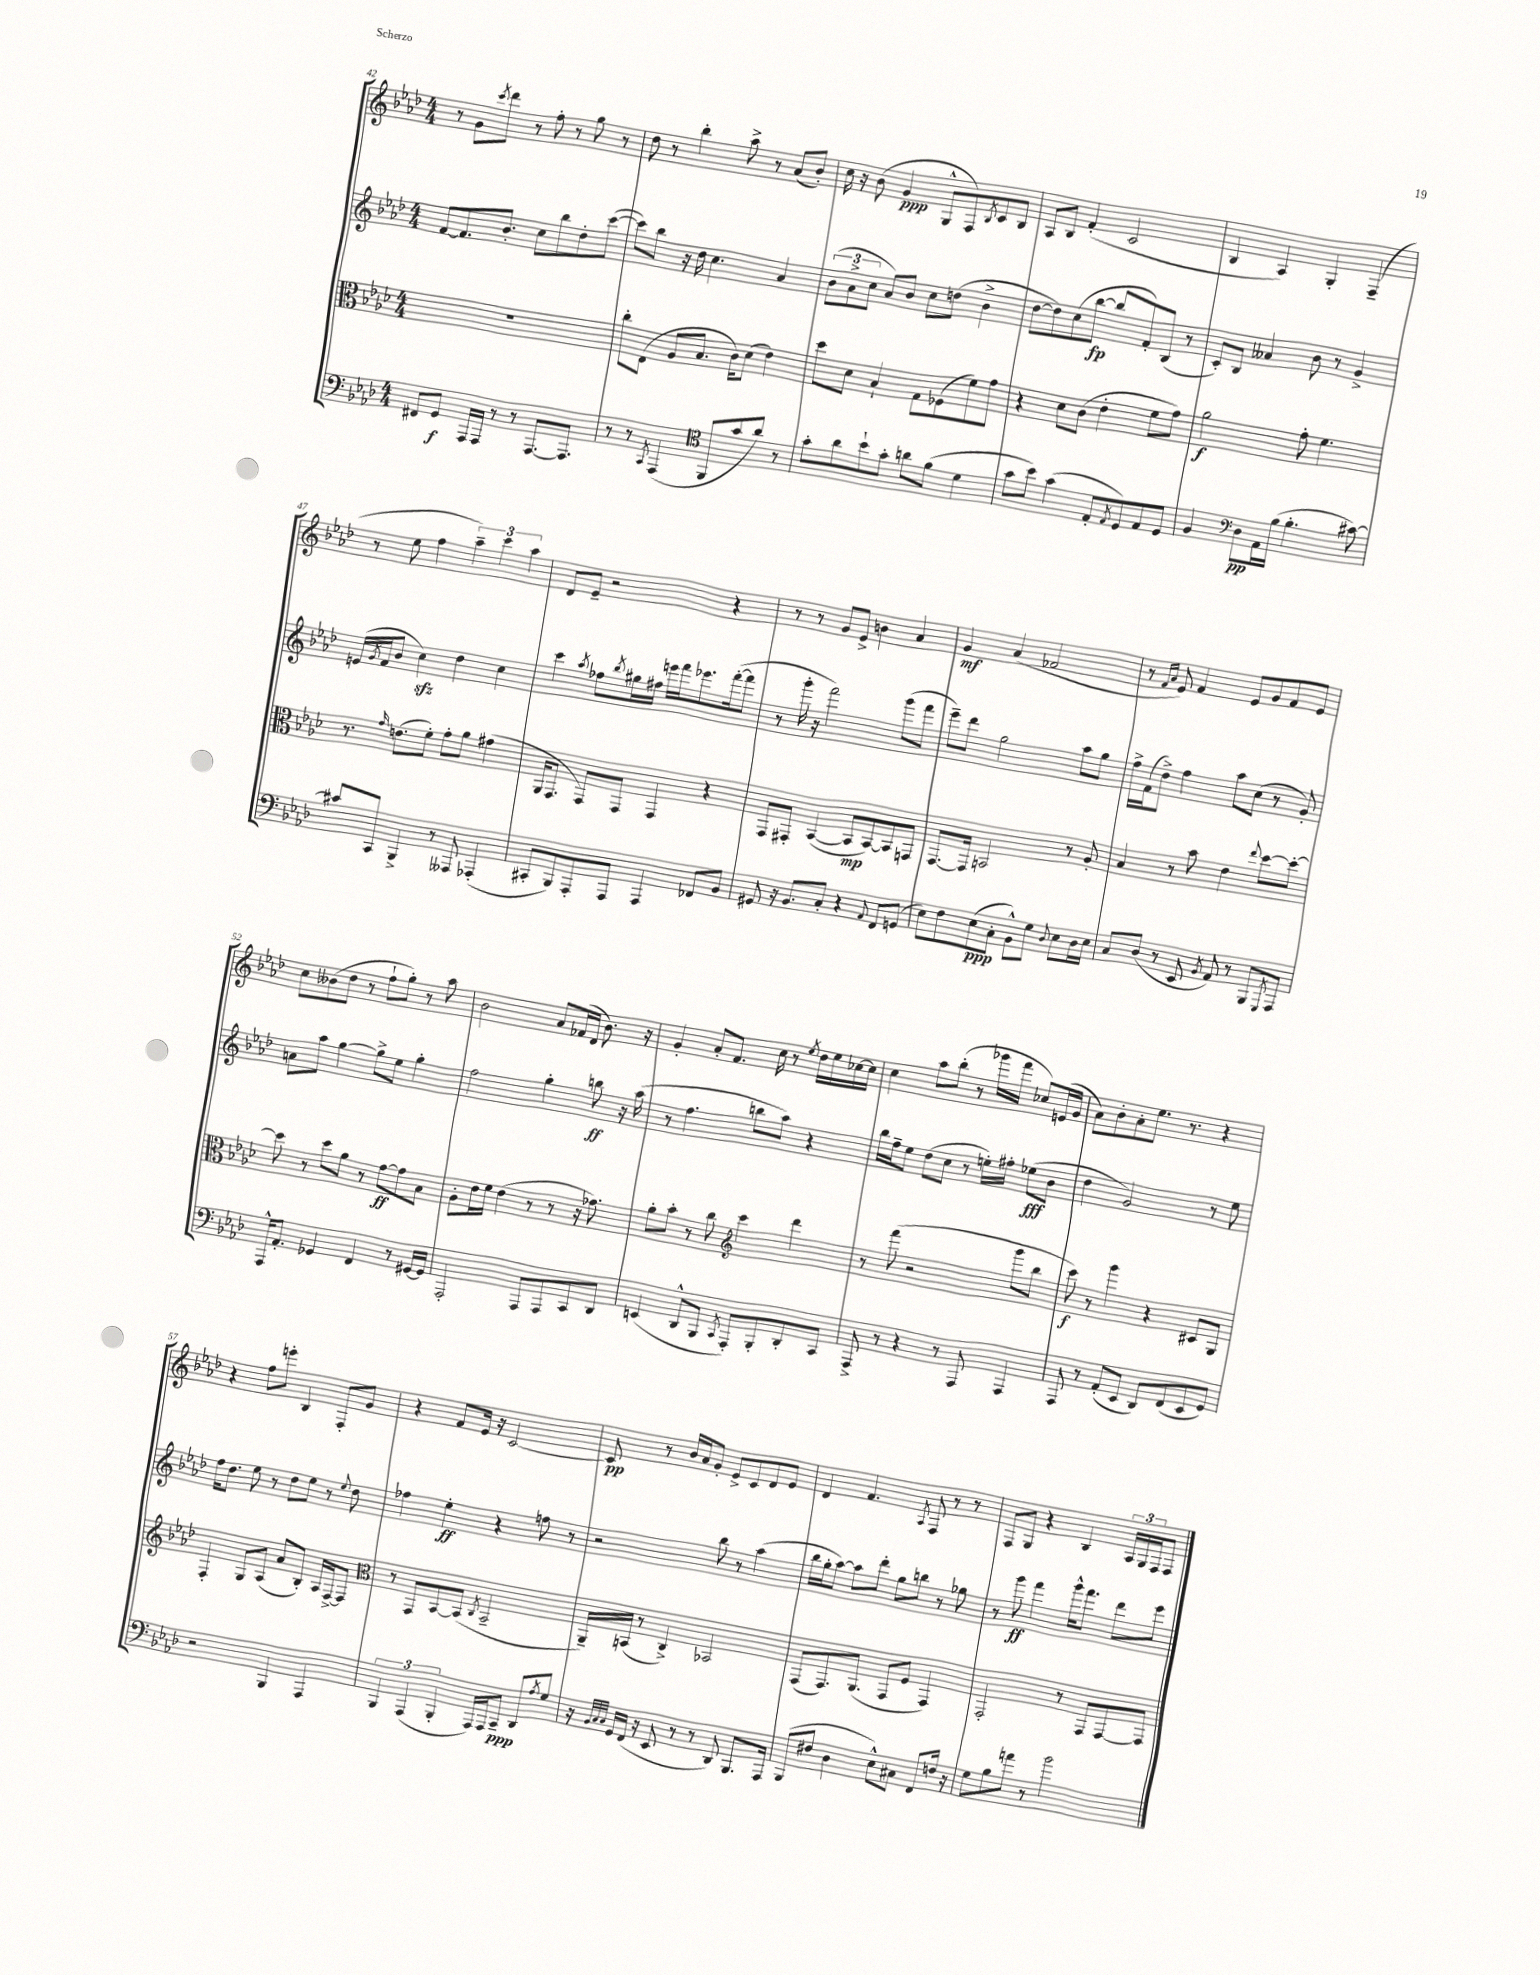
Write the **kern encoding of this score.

**kern	**kern	**kern	**kern
*staff4	*staff3	*staff2	*staff1
*clefF4	*clefC3	*clefG2	*clefG2
*k[b-e-a-d-]	*k[b-e-a-d-]	*k[b-e-a-d-]	*k[b-e-a-d-]
*M4/4	*M4/4	*M4/4	*M4/4
8FF#/L	1r	[8f/L	8r
8GG/J	.	8.f/]	8g\L
.	.	.	8qccc/
16AAA-/LL	.	.	8ddd-\J
16AAA-/JJ	.	8.b-'/J	.
8r	.	.	8r
8r	.	8cc\L	8ff'\
[8.AAA-/L	.	8bb-\	8r
.	.	8dd-'\	8gg\
8.AAA-/]J	.	.	.
.	.	([8ccc\J	8r
=	=	=	=
8r	8cc'\L	8ccc\]L)	8dd-\
8r	(8E-\J	8bb-\J	8r
8qCC/	.	.	.
(4AAA-/	8A-/L	16r	4bb-'\
.	.	16dd-\	.
.	8.B-/J	4.cc\	.
*clefC4	*	*	*
8FF/L	.	.	8aa-^\
.	16c\LK)	.	.
8g/	(8d-\J	.	8r
8a-/J)	4e-\)	4a-/	(8a-/L
8r	.	.	8b-'/J)
=	=	=	=
8g'\L	8dd-\L	(12b-\L	16cc\
.	.	.	16r
.	.	12a-^\	.
8a-\	8d-\J	.	(8b-\
.	.	12cc\J	.
8b-`\	4B-`/	8a-/L)	4g/
8g'\J	.	8b-/J	.
8a\L	8G\L	8cc\L	8G^^/L
(8f\J	(8F-\	(8dd\J	8F/)
.	.	.	8qB-/
4d-\	8f\)	4b-^\	8c/
.	8g\J	.	8B-/J
=	=	=	=
8g\L	4r	[8dd-\L	8A-/L
8b-\J)	.	8dd-\])	8B-/J
(4g\	8d-\L	(8cc\	(4f'/
.	(8c\J	[8bb-\J	.
8E-'/L	4e-'\	8bb-/]L	2c/
8qE-/	.	.	.
8D-/)	.	8f'/)	.
8E-/	8f\L	(8B-/J	.
8D-/J	8g\J)	8r	.
=	=	=	=
4F/	2a-\	8c'/L)	4B-/
.	.	8B-/J	.
*clefF4	*	*	*
8D-\L	.	4a--/	4A-/)
16AA-\L	.	.	.
(16B-\JJ	.	.	.
4.B-'\	8g'\	8b-\	4G'/
.	4.f\	8r	.
.	.	4g^/	(4F~/
[8c#\)	.	.	.
=	=	=	=
8c#/]L	8.r	(16e/LL	8r
.	.	8qg/	.
.	.	16f/J	.
8CC/J	.	8b-/J	8ee-\
.	16qqg/	.	.
.	(8.e\L	.	.
4BBB-^/	.	4cc\)	4ff\
.	8f'\J)	.	.
8r	8g'\L	4dd-\	6aa-~\)
8AAA--/	8a-\J	.	.
.	.	.	6ccc\
(4AAA-'/	(4g#\	4cc\	.
.	.	.	6aa-\
=	=	=	=
8CC#'/L	16AA-/LK	4ccc\	8d-/L
.	8.GG/J	.	.
8BBB-/)	.	.	8e-~/J
.	.	8qaa-/	.
8AAA-'/	8GG/L)	8ff-\L	2r
.	.	8qbb-/	.
8AAA-/J	8GG/J	16gg#\L	.
.	.	16ff#\JJ	.
4AAA-/	4GG/	16eee\LL	.
.	.	16fff\J	.
.	.	8.eee-\	.
8FF-/L	4r	.	4r
.	.	([16fff'\k	.
8BB-/J	.	8fff\]J	.
=	=	=	=
8GG#/	8GG/L	8r	8r
16r	8GG#'/J	16ggg'\	8r
8.BB-/L	.	16r	.
.	([4BB-/	2fff\)	8g/L
8C'/J	.	.	8e-^/J
4r	8BB-/]L	.	4b\
.	[8BB-/)	.	.
8qqAA-/	.	.	.
8FF/L	8BB-/]	(8ggg\L	4a-/
(8GG/J	8GG/J	8fff\J	.
=	=	=	=
8E-\L)	[8.GG/L	8eee-~\L)	4g/
8F\	.	8ddd-\J	.
.	16GG/]Jk	.	.
(8E-\	2BB/	2gg\	(4a-/
8C'\J	.	.	.
8BB-^^\L)	.	.	2f-/
8G\J	.	.	.
8qqD-/	.	.	.
8E-\L	8r	8aa-\L	.
16D-\L	8A-'/	8gg\J	.
16E-\JJ	.	.	.
=	=	=	=
8C/L	4B-/	16ff^\LL	8r
.	.	(16f\J	.
.	.	.	16qqf/LL
.	.	.	16qqa-/JJ
(8D-/J	.	8dd-^\J)	8e-/)
8r	8r	4ff\	4f/
8EE-/	8b-\	.	.
8qBB-/	.	.	.
8AA-/)	4e-\	8aa-\L	8e-/L
8r	.	(8cc\J	8g/
.	8qqee-/	.	.
8BBB-/L	[8dd-\L	8r	8f/
8qGGG/	.	.	.
8AAA-/J	8dd-'\_J	8g'/)	8e-/J
=	=	=	=
16AAA-^^/LK	8dd-\]	8a\L	8cc\L
8.AA-'/J	.	.	.
.	8r	8aa-\J	(8b--\
4GG-/	8dd-\L	[4gg\	8dd-\J
.	8a-\J	.	8r
4FF/	8r	8gg^\]L	8ff`\L
.	[8g\L	8ee-\J	8gg'\J)
8r	8g\]	4gg'\	8r
[16GG#/LL	8B-\J	.	8aa-\
16GG#/]JJ	.	.	.
=	=	=	=
2AAA-'/	8A-'\L	2ff\	2b-\
.	16e-\L	.	.
.	16f\JJ	.	.
.	(4e-\	.	.
8AAA-/L	8r	4gg'\	8a-/L
8AAA-/	8r	.	(16f-/L
.	.	.	16d-/JJ
8CC/	16r	8bb\	8.b-\)
.	8.g-\)	.	.
8DD-/J	.	16r	.
.	.	(16aa-\	16r
=	=	=	=
(4EE/	8a-'\L	8r	4g'/
.	8b-'\J	4.ff\	.
8DD-^^/L	8r	.	8a-'/L
8BBB-/J	8cc\	.	8.f/J
*	*clefG2	*	*
8qCC/	.	.	.
8AAA-'/L)	4ccc\	8bb\L	.
.	.	.	16cc\
8BBB-'/	.	8aa-\J)	8r
.	.	.	8qee-/
8DD-'/	4ddd-\	4r	16dd-\LL
.	.	.	16ee-\
8CC/J	.	.	[16cc-\
.	.	.	16cc-\]JJ
=	=	=	=
8AAA-^/	8r	16bb-\LL	4cc\
.	.	16ff~\J	.
8r	(8fff\	8ee-\J	.
4r	2r	(8dd-\L	8aa-\L
.	.	8cc\J	(8bb-'\J
8r	.	8r	8r
8AAA-/	.	16ee'\LL)	16ggg-\LL
.	.	16ff#'\JJ	16fff\JJ
4AAA-/	8ggg\L	(8ee-\L	8cc-/L)
.	8bb-\J	8b-\J	(16e/L
.	.	.	16g/JJ
=	=	=	=
8AAA-/	8ccc\)	4dd-\	8a-\L)
8r	8r	.	8b-'\
(8AA-'/L	4ggg\	2g/)	8a-'\
8EE-/J	.	.	8.ee-\J
8DD-/L)	4r	.	.
.	.	.	8.r
(8FF/	.	.	.
8EE-/	8c#/L	8r	4r
8GG/J)	8G/J	8ee-\	.
=	=	=	=
2r	4F'/	16ff\LK	4r
.	.	8.dd-\J	.
.	8G/L	8ee-\	8ff\L
.	(8A-/J	8r	8eee'\J
4BBB-/	8a-/L	8dd-\L	4B-/
.	8B-'/J)	8ee-\J	.
4AAA-/	16A-/LL	8r	8F'/L
.	[16F^/J	.	.
.	.	8qqee-/	.
.	8F/]J	8dd-\	8g/J
=	=	=	=
*	*clefC3	*	*
6BBB-/	8r	4ff-\	4r
.	8GG/L	.	.
(6AAA-/	.	.	.
.	[8BB-/	4ee-'\	8f/L
6BBB-'/	.	.	.
.	(8BB-/]J	.	16e-/Jk
.	.	.	16r
.	8qC/	.	.
16AAA-/LL)	2BB-~/	4r	[2c/
16AAA-/J	.	.	.
8CC~/J	.	.	.
8DD-/L	.	8ff\	.
8qA-/	.	.	.
8G/J	.	8r	.
=	=	=	=
16r	16AA-~/LL)	2r	8c/]
32qqBB-/LLL	.	.	.
32qqC/	.	.	.
32qqC/JJJ	.	.	.
16GG/LL	(16BB/JJ	.	.
(16FF/JJ	8r	.	8r
16r	.	.	.
8EE-/	4C^/)	.	16b-/LL
.	.	.	16a-/J
8r	.	.	8g'/J
8r	2BB-/	8bb-\	8e-^/L
8DD-/)	.	8r	8c/
8.BBB-/L	.	(4aa-\	8d-/
.	.	.	8e-/J
16AAA-/Jk	.	.	.
=	=	=	=
(8BBB-/L	(8GG/L	16bb-\LL	4d-/
.	.	16gg'\J	.
8F#/J	8.GG/)	[8aa-\J)	.
4D-\	.	8aa-\]L	4.f/
.	(8.AA-/J	.	.
.	.	8ddd-'\J	.
8E-^^\L)	8GG/L	8gg\L	.
.	.	.	8qA-/
8C#\J	8F/J	8bb\J	8F/
8FF/L	4GG/)	8r	8r
16F/Jk	.	8gg-\	8r
16r	.	.	.
=	=	=	=
8G\L	2GG'/	8r	8F/L
8B-\	.	8ggg\	8G/J
8a\J	.	4fff\	4r
8r	.	.	.
2b-\	8r	16ggg^^\LK	4B-/
.	.	8.fff\J	.
.	8GG/L	.	.
.	[8GG/	8ddd-\L	24A-/LL
.	.	.	24G/
.	.	.	24F/J
.	8GG/]J	8eee-\J	8F/J
==	==	==	==
*-	*-	*-	*-
